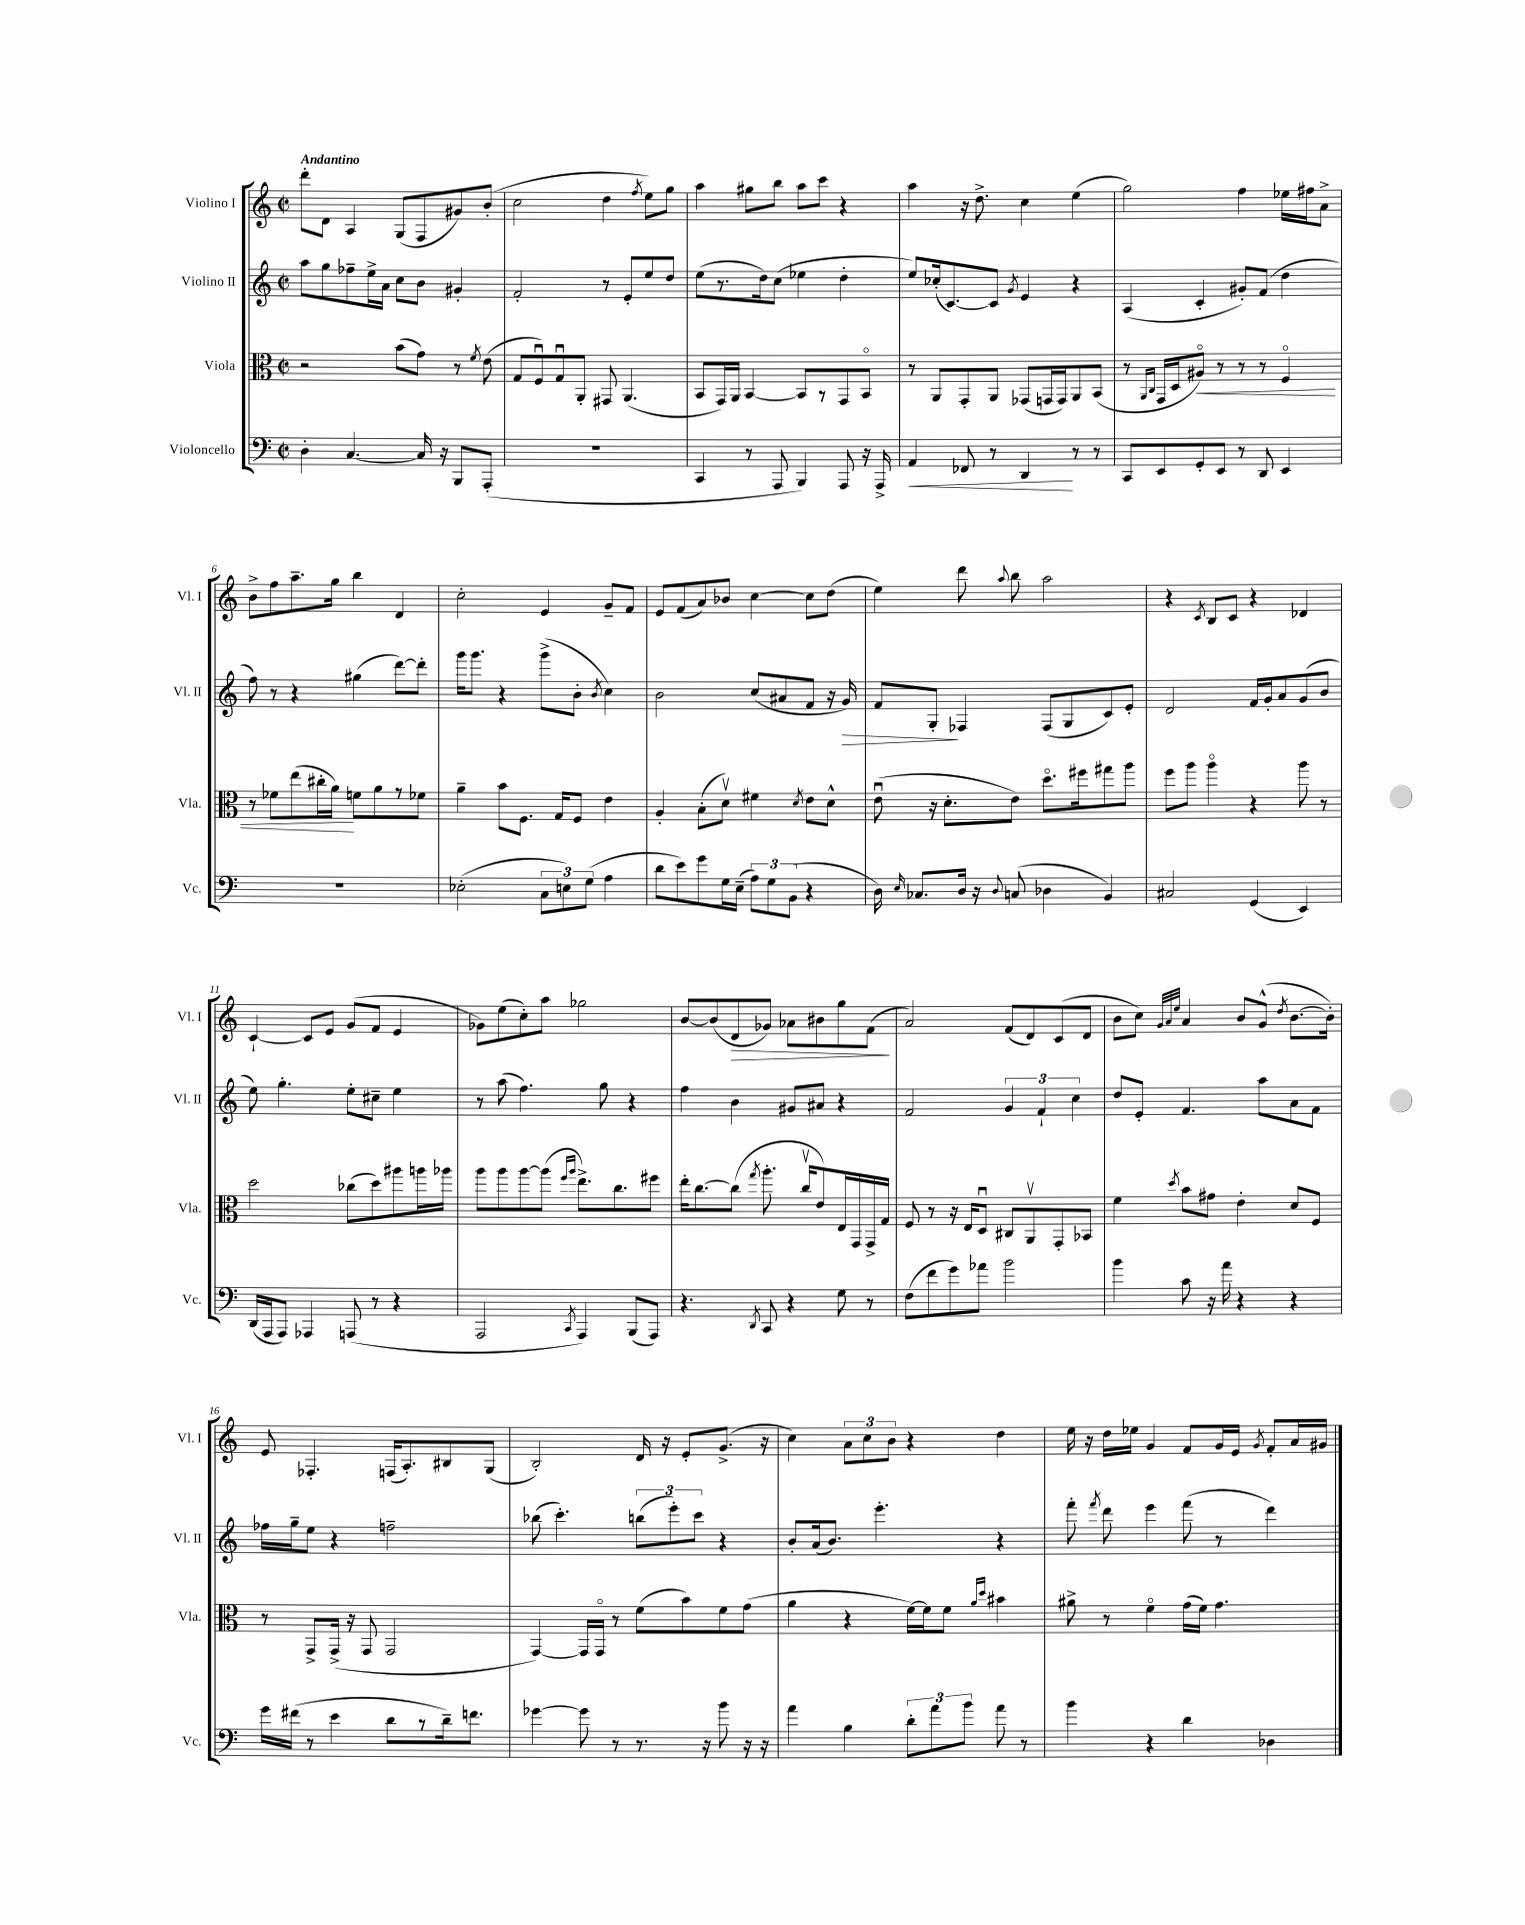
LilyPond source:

<<
\new StaffGroup <<
\new Staff = "s0" \with { instrumentName = "Violino I" shortInstrumentName = "Vl. I" } {
    \clef treble \key c \major \defaultTimeSignature \time 2/2 \tempo "Andantino"
    \autoBeamOff d'''8[-. d'8] a4 g8[( f8 gis'8) b'8]-.( |
    c''2 d''4 \acciaccatura { f''8 } e''8[) g''8] |
    a''4 gis''8[ b''8] a''8[ c'''8] r4 |
    a''4 r16 d''8.-> c''4 e''4( |
    g''2) f''4 ees''16[ fis''16 a'8]-> |
    b'8[-> f''8 a''8.-- g''16] b''4 d'4 |
    c''2-. e'4 g'8[-- f'8] |
    e'8[ f'8( a'8) bes'8] c''4~ c''8[ d''8]( |
    e''4) d'''8 \appoggiatura { a''8 } b''8 a''2 |
    r4 \acciaccatura { c'8 } b8[ c'8] r4 des'4 |
    c'4~-! c'8[ e'8] g'8[( f'8] e'4 |
    ges'8[) e''8( c''8-.) a''8] ges''2 |
    b'8[~ b'8( d'8\> ges'8]) aes'8[ bis'8 g''8 f'8]\!( |
    a'2) f'8[( d'8) c'8( d'8] |
    b'8[ c''8]) \grace { g'32[ a'32 e''32] } a'4 b'8[ g'8]-^( \acciaccatura { d''8 } b'8.[~ b'16]-.) |
    e'8 fes4.-. f16[( a8.-.) bis8 g8]( |
    b2-.) d'16 r16 e'8[-. g'8.]->( r16 |
    c''4) \tuplet 3/2 { a'8[ c''8 b'8] } r4 d''4 |
    e''16 r16 d''16[ ees''16] g'4 f'8[ g'16 e'16] \acciaccatura { g'8 } f'8[-. a'16 gis'16] \bar "|." |
}
\new Staff = "s1" \with { instrumentName = "Violino II" shortInstrumentName = "Vl. II" } {
    \clef treble \key c \major \defaultTimeSignature \time 2/2
    \autoBeamOff a''8[ g''8 fes''8-- e''16-> a'16] c''8[ b'8] gis'4-. |
    f'2-. r8 e'8[-. e''8 d''8] |
    e''8[( r8. d''16) c''8]( ees''4 d''4-. |
    e''8[) ces''16-.( c'8.~) c'8] \acciaccatura { g'8 } e'4 r4 |
    a4( c'4-. gis'8[-.) f'8]( d''4 |
    f''8) r8 r4 gis''4( d'''8[~) d'''8]-. |
    g'''16[ g'''8.] r4 g'''8[->( b'8]-. \acciaccatura { b'8 } c''4) |
    b'2 c''8[( ais'8 f'8] r16 g'16\>) |
    f'8[ g8]-.\! fes4 fes8[( g8 c'8) e'8]-. |
    d'2 f'16[ g'16-. a'8 g'8( b'8] |
    e''8) g''4.-. e''8[-. cis''8]-- e''4 |
    r8 a''8( f''4.) g''8 r4 |
    f''4 b'4 gis'8[ ais'8] r4 |
    f'2 \tuplet 3/2 { g'4 f'4-! c''4 } |
    d''8[ e'8]-. f'4. a''8[ a'8 f'8] |
    fes''16[ g''16-- e''8] r4 f''2-- |
    bes''8( c'''4.-.) \tuplet 3/2 { b''8[( e'''8-.) c'''8] } r4 |
    b'8[-. a'16( b'8.]) e'''4.-. r4 |
    f'''8-. \acciaccatura { f'''8 } d'''8 e'''4 f'''8( r8 d'''4) \bar "|." |
}
\new Staff = "s2" \with { instrumentName = "Viola" shortInstrumentName = "Vla." } {
    \clef alto \key c \major \defaultTimeSignature \time 2/2
    \autoBeamOff r2 b'8[( g'8]) r8 \acciaccatura { f'8 } e'8( |
    g8[ f8\downbow) g8\downbow a,8]-. gis,8 a,4.( |
    b,8[ g,16) a,16] b,4~ b,8[ r8 g,8 b,8]\flageolet |
    r8 a,8[ g,8-. a,8] ges,8[( g,16 g,16) a,8 b,8]( |
    r8 \grace { a,16[ c16] } g,16[ d16 ais8]\flageolet\<) r8 r8 r8 f4\flageolet |
    r8 fes'8[ e''8( cis''16-. a'16]\!) f'8[ a'8 r8 fes'8] |
    a'4-- b'8[ f8.] g16[ f8] e'4 |
    a4-. b8[-.( d'8]\upbow) fis'4 \acciaccatura { d'8 } e'8[ d'8]-^ |
    e'8\downbow( r16 d'8.[-. e'8]) d''8.[\flageolet fis''16 gis''8 a''8] |
    f''8[ a''8] a''4\flageolet r4 a''8 r8 |
    d''2 ces''8[( d''8) ais''8 a''16 aes''16] |
    a''8[ a''8 a''8~ a''8]( \grace { f''16[ a''16] } e''8.[->) c''8. fis''8] |
    e''16[-. c''8.~ c''8]( \acciaccatura { g''8 } a''8.-. c''16[\upbow e'8) e16 g,16 g,16-> g16] |
    f8 r8 r16 e16[ d8]\downbow cis8[ a,8\upbow g,8-. bes,8] |
    f'4 \acciaccatura { d''8 } b'8[ gis'8] e'4-. d'8[ f8] |
    r8 g,8[-> g,16]->( r16 g,8 g,2 |
    g,4~) g,16[ g,16]\flageolet r8 f'8[( b'8) f'8 g'8]( |
    a'4 r4 f'16[~) f'16 f'8] \grace { a'16[ d''16] } bis'4 |
    ais'8-> r8 f'4\flageolet g'16[( f'16]) g'4. \bar "|." |
}
\new Staff = "s3" \with { instrumentName = "Violoncello" shortInstrumentName = "Vc." } {
    \clef bass \key c \major \defaultTimeSignature \time 2/2
    \autoBeamOff d4-. c4.~ c16 r16 b,,8[ a,,8]-.( |
    R1 |
    c,4 r8 a,,8 b,,4) a,,8 r16 a,,16-> |
    a,4\< fes,8 r8 d,4\! r8 r8 |
    c,8[ e,8 g,8-. e,8] r8 d,8 e,4 |
    R1 |
    ees2-.( \tuplet 3/2 { c8[ e8) g8]( } a4 |
    d'8[ e'8) g'8 g16 e16]--( \tuplet 3/2 { a8[) g8 b,8]( } r4 |
    d16) \grace { e16 } ces8.[ d16] r16 \appoggiatura { d8 } c8( des4 b,4) |
    cis2 g,4( e,4) |
    d,16[( a,,16 a,,8]) aes,,4 a,,8( r8 r4 |
    a,,2 \acciaccatura { c,8 } a,,4) b,,8[( a,,8]) |
    r4. \acciaccatura { d,8 } c,8 r4 g8 r8 |
    f8[( f'8 g'8) aes'8] b'2 |
    b'4 c'8 r16 a'16 r4 r4 |
    g'16[ fis'16]( r8 e'4 d'8[ r8 d'16--) f'8.] |
    ges'4~ ges'8 r8 r8. r16 b'8 r16 r16 |
    a'4 b4 \tuplet 3/2 { d'8[-. a'8 b'8] } a'8 r8 |
    b'4 r4 d'4 des4 \bar "|." |
}
>>
>>
